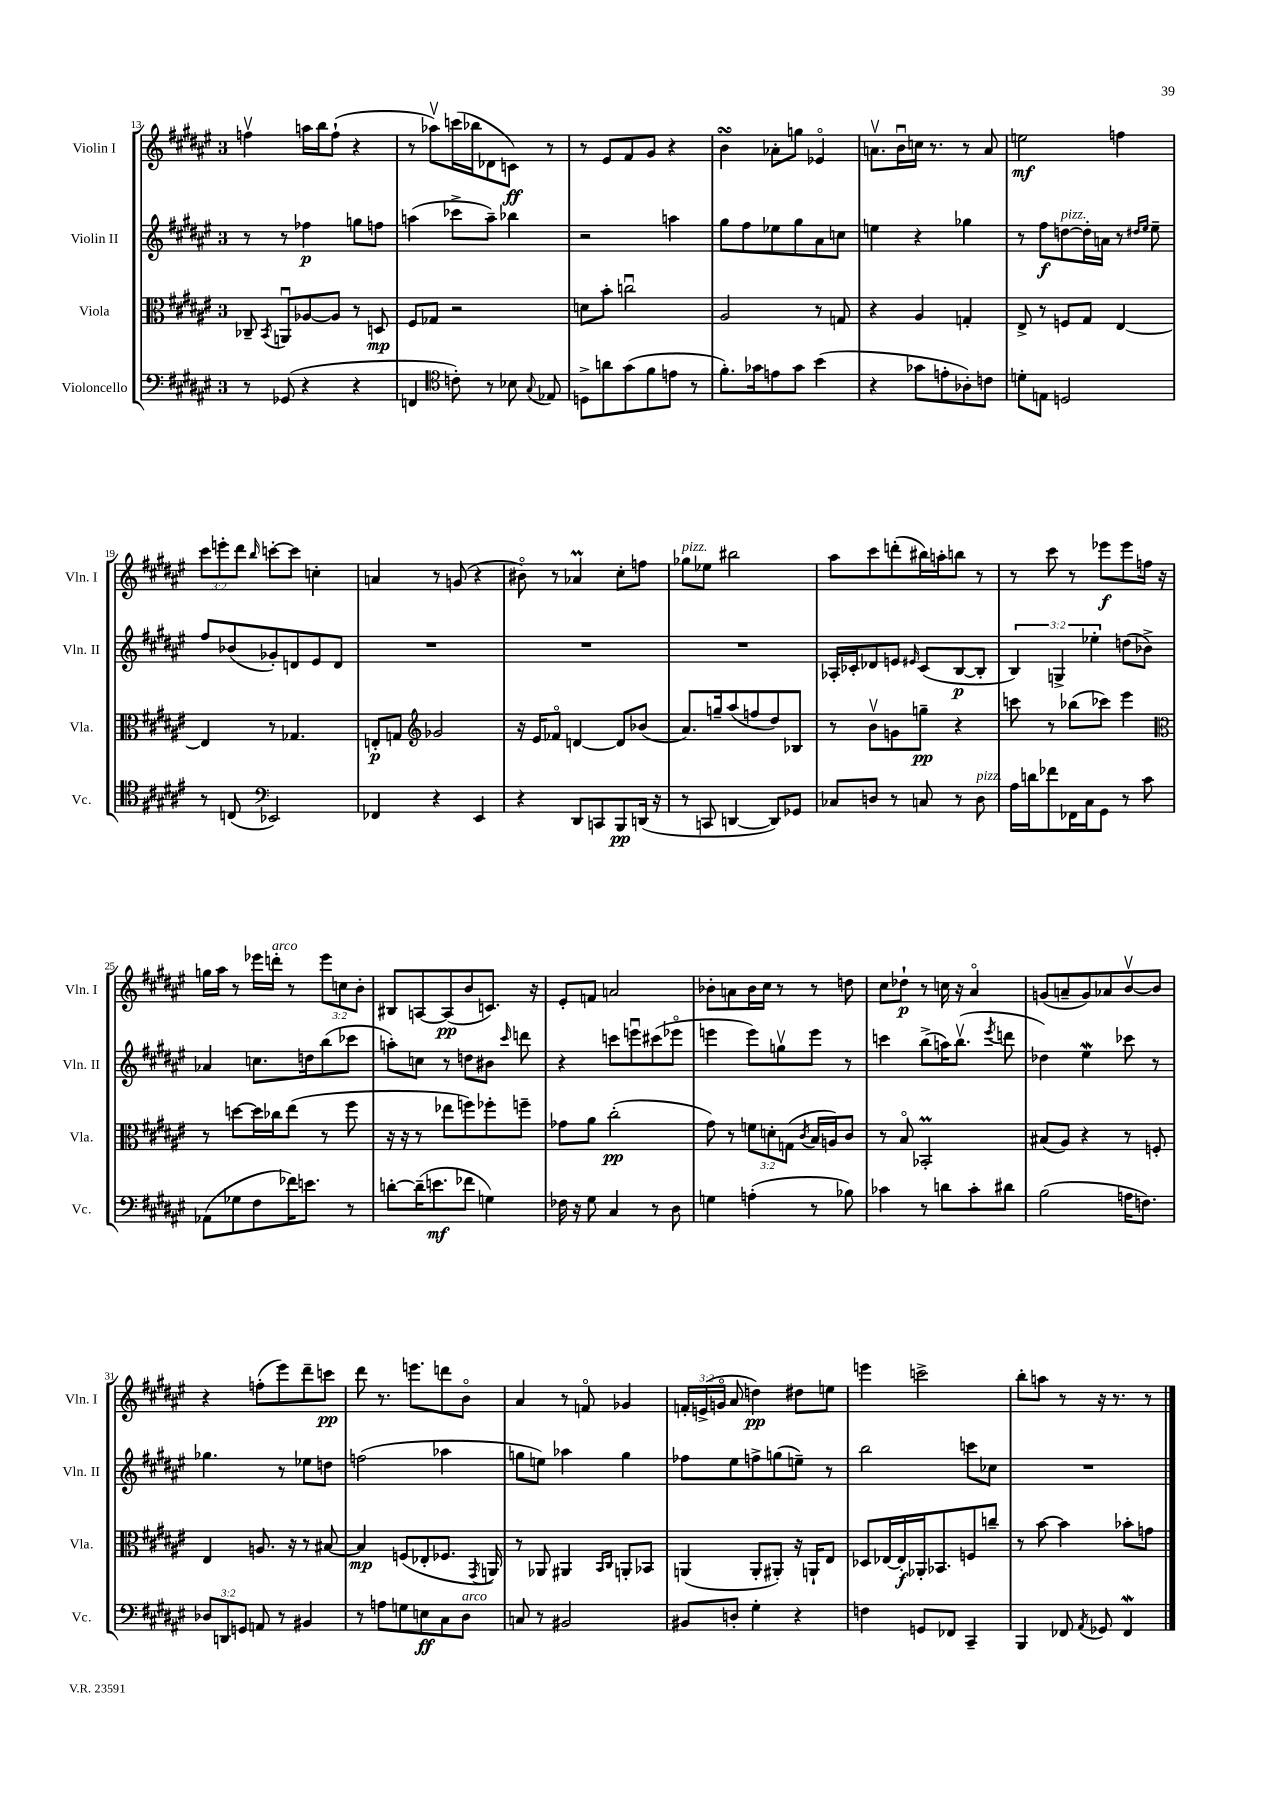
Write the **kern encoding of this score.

**kern	**dynam	**kern	**dynam	**kern	**dynam	**kern	**dynam
*part4	*part4	*part3	*part3	*part2	*part2	*part1	*part1
*staff4	*staff4	*staff3	*staff3	*staff2	*staff2	*staff1	*staff1
*I"Violoncello	*	*I"Viola	*	*I"Violin II	*	*I"Violin I	*
*I'Vc.	*	*I'Vla.	*	*I'Vln. II	*	*I'Vln. I	*
*clefF4	*	*clefC3	*	*clefG2	*	*clefG2	*
*k[f#c#g#d#a#e#]	*	*k[f#c#g#d#a#e#]	*	*k[f#c#g#d#a#e#]	*	*k[f#c#g#d#a#e#]	*
*M3/4	*	*M3/4	*	*M3/4	*	*M3/4	*
=13	=13	=13	=13	=13	=13	=13	=13
8r	.	8C-X~/	.	8r	.	4ffnv\	.
.	.	8qBB/	.	.	.	.	.
(8GG-X/	.	8AAnu/L	.	8r	.	.	.
4r	.	[8A-X/	.	4ff-X\	p	16aan\LL	.
.	.	.	.	.	.	16bb\J	.
.	.	8A-/J]	.	.	.	(8ff`\J	.
4r	.	8r	.	8ggn\L	.	4r	.
.	.	8Dn/	mp	8ffn\J	.	.	.
=14	=14	=14	=14	=14	=14	=14	=14
4FFn/	.	8F#/L	.	(4aan\	.	8r	.
.	.	8G-X/J	.	.	.	8aa-Xv\L)	.
*clefC4	*	*	*	*	*	*	*
8cn'\)	.	2r	.	8ccc-X^\L	.	(16cccn\L	.
.	.	.	.	.	.	16bb-X\J	.
8r	.	.	.	8aa~\J)	.	8d-X\	.
8B-X\	.	.	.	4bb-X\	.	8cn\J)	ff
8qqG#/	.	.	.	.	.	.	.
8E-X/	.	.	.	.	.	8r	.
=15	=15	=15	=15	=15	=15	=15	=15
8Dn^\L	.	8dn\L	.	2r	.	8r	.
8an\	.	8b'\J	.	.	.	8e#/L	.
(8g#\	.	2ccnu\	.	.	.	8f#/	.
8f#\	.	.	.	.	.	8g#/J	.
8en\J	.	.	.	4aan\	.	4r	.
8r	.	.	.	.	.	.	.
=16	=16	=16	=16	=16	=16	=16	=16
8.f#'\L)	.	2A#/	.	8gg#\L	.	4bsSSs\	.
.	.	.	.	8ff#\	.	.	.
16g-X\k	.	.	.	.	.	.	.
8en\	.	.	.	8ee-X\	.	8a-X'\L	.
8g-\J	.	.	.	8gg#\	.	8ggn\J	.
(4b\	.	8r	.	8a#\	.	4e-X/	.
.	.	8Gn/	.	8ccn\J	.	.	.
=17	=17	=17	=17	=17	=17	=17	=17
4r	.	4r	.	4een\	.	8.anv\L	.
.	.	.	.	.	.	16bu\L	.
8g-X\L	.	4A#/	.	4r	.	16ccn\JJ	.
.	.	.	.	.	.	8.r	.
8en'\	.	.	.	.	.	.	.
8A-X'\)	.	4Gn'/	.	4gg-X\	.	8r	.
8cn\J	.	.	.	.	.	8a/	.
=18	=18	=18	=18	=18	=18	=18	=18
8dn'\L	.	8E#^/	.	8r	.	2een\	mf
8En\J	.	8r	.	8ff#\L	f	.	.
!	!	!	!	!LO:TX:a:i:t=pizz.	!	!	!
2Dn/	.	8Fn/L	.	[8ddn\	.	.	.
.	.	8G#/J	.	16dd'\L]	.	.	.
.	.	.	.	16an\JJ	.	.	.
.	.	[4E#/	.	8r	.	4ffn\	.
.	.	.	.	16qqdd#X/LL	.	.	.
.	.	.	.	16qqee#/JJ	.	.	.
.	.	.	.	8ee#~\	.	.	.
!!LO:LB:g=z
=19	=19	=19	=19	=19	=19	=19	=19
8r	.	4E#/]	.	8ff#/L	.	12ccc#\L	.
.	.	.	.	.	.	12eeen'\	.
(8Cn/	.	.	.	(8b-X/	.	.	.
.	.	.	.	.	.	12ddd#\J	.
*clefF4	*	*	*	*	*	*	*
.	.	.	.	.	.	16qqbb/	.
2EE-X/)	.	8r	.	8g-X'/)	.	[8cccn'\L	.
.	.	4.G-X/	.	8dn/	.	8ccc\J]	.
.	.	.	.	8e#/	.	4ccn'\	.
.	.	.	.	8d/J	.	.	.
=20	=20	=20	=20	=20	=20	=20	=20
4FF-X/	.	8En'/L	p	2.r	.	4an/	.
.	.	8Gn/J	.	.	.	.	.
*	*	*clefG2	*	*	*	*	*
4r	.	2g-X/	.	.	.	8r	.
.	.	.	.	.	.	(8gn/	.
4EE#/	.	.	.	.	.	4r	.
=21	=21	=21	=21	=21	=21	=21	=21
4r	.	16r	.	2.r	.	8b#X\)	.
.	.	16e#/KL	.	.	.	.	.
.	.	8f-X/J	.	.	.	8r	.
8DD#/L	.	[4dn/	.	.	.	4a-XM/	.
8CCn/	.	.	.	.	.	.	.
8BBB/	pp	8d/L]	.	.	.	8cc#'\L	.
(16DDn/Jk	.	(8b-X/J	.	.	.	8ffn\J	.
16r	.	.	.	.	.	.	.
=22	=22	=22	=22	=22	=22	=22	=22
!	!	!	!	!	!	!LO:TX:a:i:t=pizz.	!
8r	.	8.a#/L)	.	2.r	.	8gg-X\L	.
8CCn/	.	.	.	.	.	8ee-X\J	.
.	.	16ggn~/k	.	.	.	.	.
[4DDn/	.	(8aa#/	.	.	.	2bb#X\	.
.	.	8ffn/	.	.	.	.	.
8DD/L])	.	8dd#/)	.	.	.	.	.
8GG-X/J	.	8B-X/J	.	.	.	.	.
=23	=23	=23	=23	=23	=23	=23	=23
8C-X/L	.	8r	.	16A-X'/LL	.	8aa#\L	.
.	.	.	.	16c-X'/J	.	.	.
8Dn/J	.	8bv\L	.	8d-X/	.	8ccc#\	.
8r	.	8gn\	.	8en/J	.	(8dddn'\	.
.	.	.	.	16qqe#X/	.	.	.
8Cn/	.	8ggn~\J	pp	(8c-/L	.	16bb#X\L)	.
.	.	.	.	.	.	16aan'\J	.
8r	.	4r	.	[8B/	p	8bbn\J	.
!LO:TX:a:i:t=pizz.	!	!	!	!	!	!	!
8D\	.	.	.	8B'/J]	.	8r	.
=24	=24	=24	=24	=24	=24	=24	=24
16A#\LL	.	8cccn\	.	6B/)	.	8r	.
16dn\J	.	.	.	.	.	.	.
8f-X\	.	8r	.	.	.	8ccc#\	.
.	.	.	.	6Gn^/	.	.	.
16FF-X\L	.	(8bb-X\L	.	.	.	8r	.
16C#\J	.	.	.	.	.	.	.
.	.	.	.	6ee-X'\	.	.	.
8GG#\J	.	8ccc-X\J)	.	.	.	8eee-X\L	f
8r	.	4eee#\	.	(8ddn\L	.	8eee-\	.
8c#\	.	.	.	8b-X^\J)	.	16ffn\Jk	.
.	.	.	.	.	.	16r	.
!!LO:LB:g=z
=25	=25	=25	=25	=25	=25	=25	=25
*	*	*clefC3	*	*	*	*	*
(8AA-X\L	.	8r	.	4a-X/	.	16ggn\LL	.
.	.	.	.	.	.	16aa#\JJ	.
8G-X\	.	[8ddn\L	.	.	.	8r	.
8F#\	.	16dd\L]	.	8.ccn\L	.	16eee-X\LL	.
!	!	!	!	!	!	!LO:TX:a:i:t=arco	!
.	.	16cc-X\J	.	.	.	16dddn'\JJ	.
16f-X\K)	.	(8ee#\J	.	.	.	8r	.
8.en\J	.	.	.	16ddn\k	.	.	.
.	.	8r	.	(8bb\	.	12eee-\L	.
.	.	.	.	.	.	12ccn\	.
8r	.	8ff#\	.	8ccc-X\J	.	.	.
.	.	.	.	.	.	12b'\J	.
=26	=26	=26	=26	=26	=26	=26	=26
[8dn'\L	.	16r	.	8aan'\L)	.	8B#X/L	.
.	.	16r	.	.	.	.	.
(16d~\K]	.	8r	.	8ccn\J	.	[8An/	.
8.en\	mf	.	.	.	.	.	.
.	.	8ee-X\L	.	8r	.	(8A/]	pp
8f-X\J	.	8ffn\)	.	8ddn\L	.	8b/	.
4Gn\)	.	8ff-X'\	.	8b#X\J	.	8.cn/J)	.
.	.	.	.	16qqccc#/	.	.	.
.	.	8ffn~\J	.	8dddn\	.	.	.
.	.	.	.	.	.	16r	.
=27	=27	=27	=27	=27	=27	=27	=27
16F-X\	.	8g-X\L	.	4r	.	8e#'/L	.
16r	.	.	.	.	.	.	.
8G#\	.	8a#\J	.	.	.	8fn/J	.
4C#/	.	(2cc#'\	pp	8cccn\L	.	2an/	.
.	.	.	.	8eeenu\	.	.	.
8r	.	.	.	(8ccc#X\	.	.	.
8D#\	.	.	.	8eee-X\J	.	.	.
=28	=28	=28	=28	=28	=28	=28	=28
4Gn\	.	8g#\)	.	4eeen\	.	8b-X'\L	.
.	.	8r	.	.	.	8an\	.
(4An'\	.	12fn\L	.	8eee\L)	.	16b-\L	.
.	.	.	.	.	.	16cc#\JJ	.
.	.	12dn'\	.	.	.	.	.
.	.	.	.	8ggnv\	.	8r	.
.	.	(12Gn\J	.	.	.	.	.
.	.	8qc#/	.	.	.	.	.
8r	.	16B/LL	.	8eee\J	.	8r	.
.	.	16An/J)	.	.	.	.	.
8B-X\)	.	8c#/J	.	8r	.	8ddn\	.
=29	=29	=29	=29	=29	=29	=29	=29
4c-X\	.	8r	.	4cccn\	.	8cc#\L	.
.	.	8B/	.	.	.	8dd-X`\J	p
8r	.	2BB-XM'/	.	(8bb^\L	.	8r	.
8dn\L	.	.	.	16aan\K)	.	16ccn\	.
.	.	.	.	(8.bbv\J	.	16r	.
8c-'\	.	.	.	.	.	4a#/	.
.	.	.	.	8qeee#/	.	.	.
8d#X\J	.	.	.	8dddn\	.	.	.
=30	=30	=30	=30	=30	=30	=30	=30
(2B\	.	(8B#X/L	.	4dd-X\)	.	(8gn/L	.
.	.	8A#/J)	.	.	.	8an~/	.
.	.	4r	.	4ee#W\	.	8g/)	.
.	.	.	.	.	.	8a-X/	.
16An\KL	.	8r	.	8ccc-X\	.	[8bv/	.
8.Fn\J)	.	.	.	.	.	.	.
.	.	8Fn'/	.	8r	.	8b/J]	.
!!LO:LB:g=z
=31	=31	=31	=31	=31	=31	=31	=31
12D-X/L	.	4E#/	.	4.gg-X\	.	4r	.
12DDn/	.	.	.	.	.	.	.
12GGn/J	.	.	.	.	.	.	.
8AAn/	.	8.An/	.	.	.	(8ffn'\L	.
8r	.	.	.	8r	.	8eee#\)	.
.	.	16r	.	.	.	.	.
4BB#X/	.	8r	.	8ee-X\L	.	8ddd#~\	.
.	.	[8B#X/	.	8ddn\J	.	8cccn\J	pp
=32	=32	=32	=32	=32	=32	=32	=32
8r	.	4B#/]	mp	(2ffn\	.	8ddd#\	.
8An\L	.	.	.	.	.	8.r	.
8Gn\	.	(8Fn/L	.	.	.	.	.
.	.	.	.	.	.	8.eeen\L	.
8En\	ff	8E-X'/	.	.	.	.	.
8C#\	.	8.F-X/J	.	4aa-X\	.	8dddn\	.
!LO:TX:a:i:t=arco	!	!	!	!	!	!	!
8D#\J	.	.	.	.	.	8b\J	.
.	.	8qGG#/	.	.	.	.	.
.	.	16AAn/)	.	.	.	.	.
=33	=33	=33	=33	=33	=33	=33	=33
8Cn/	.	8r	.	8ggn\L	.	4a#/	.
8r	.	8AA-X/	.	8een\J)	.	.	.
2BB#X/	.	4AA#X/	.	4aa-X\	.	8r	.
.	.	.	.	.	.	8fn/	.
.	.	16qqBB/LL	.	.	.	.	.
.	.	16qqC#/JJ	.	.	.	.	.
.	.	8AAn'/L	.	4gg\	.	4g-X/	.
.	.	8BB-X/J	.	.	.	.	.
=34	=34	=34	=34	=34	=34	=34	=34
8BB#X/L	.	(4AAn/	.	8ff-X\L	.	24fn'/LL	.
.	.	.	.	.	.	(24en^/	.
.	.	.	.	.	.	24gn/JJ	.
8Dn'/J	.	.	.	8ee#\	.	8a#/	.
4G#'\	.	8AA'/L	.	8ffn^\	.	4ddn\)	pp
.	.	8AA#X'/J)	.	(8ggn\	.	.	.
4r	.	16r	.	8een~\J)	.	8dd#X\L	.
.	.	16AAn`/KL	.	.	.	.	.
.	.	8E#/J	.	8r	.	8een\J	.
=35	=35	=35	=35	=35	=35	=35	=35
4Fn\	.	8D-X/L	.	2bb\	.	4eeen\	.
.	.	[16E-X/L	.	.	.	.	.
.	.	16E-'/]	f	.	.	.	.
8GGn/L	.	16AA-X'/J	.	.	.	2cccn^\	.
.	.	8.BB-X/	.	.	.	.	.
8FF-X/J	.	.	.	.	.	.	.
4CC#~/	.	8Fn/	.	8cccn\L	.	.	.
.	.	8ccn~/J	.	8cc-X\J	.	.	.
=36	=36	=36	=36	=36	=36	=36	=36
4BBB/	.	8r	.	2.r	.	8bb'\L	.
.	.	[8b\	.	.	.	8aan\J	.
8FF-X/	.	4b\]	.	.	.	8r	.
8qAA#/	.	.	.	.	.	.	.
8GG-X/	.	.	.	.	.	16r	.
.	.	.	.	.	.	8.r	.
4FF-m/	.	8b-X'\L	.	.	.	.	.
.	.	8gn\J	.	.	.	8r	.
==	==	==	==	==	==	==	==
*-	*-	*-	*-	*-	*-	*-	*-
